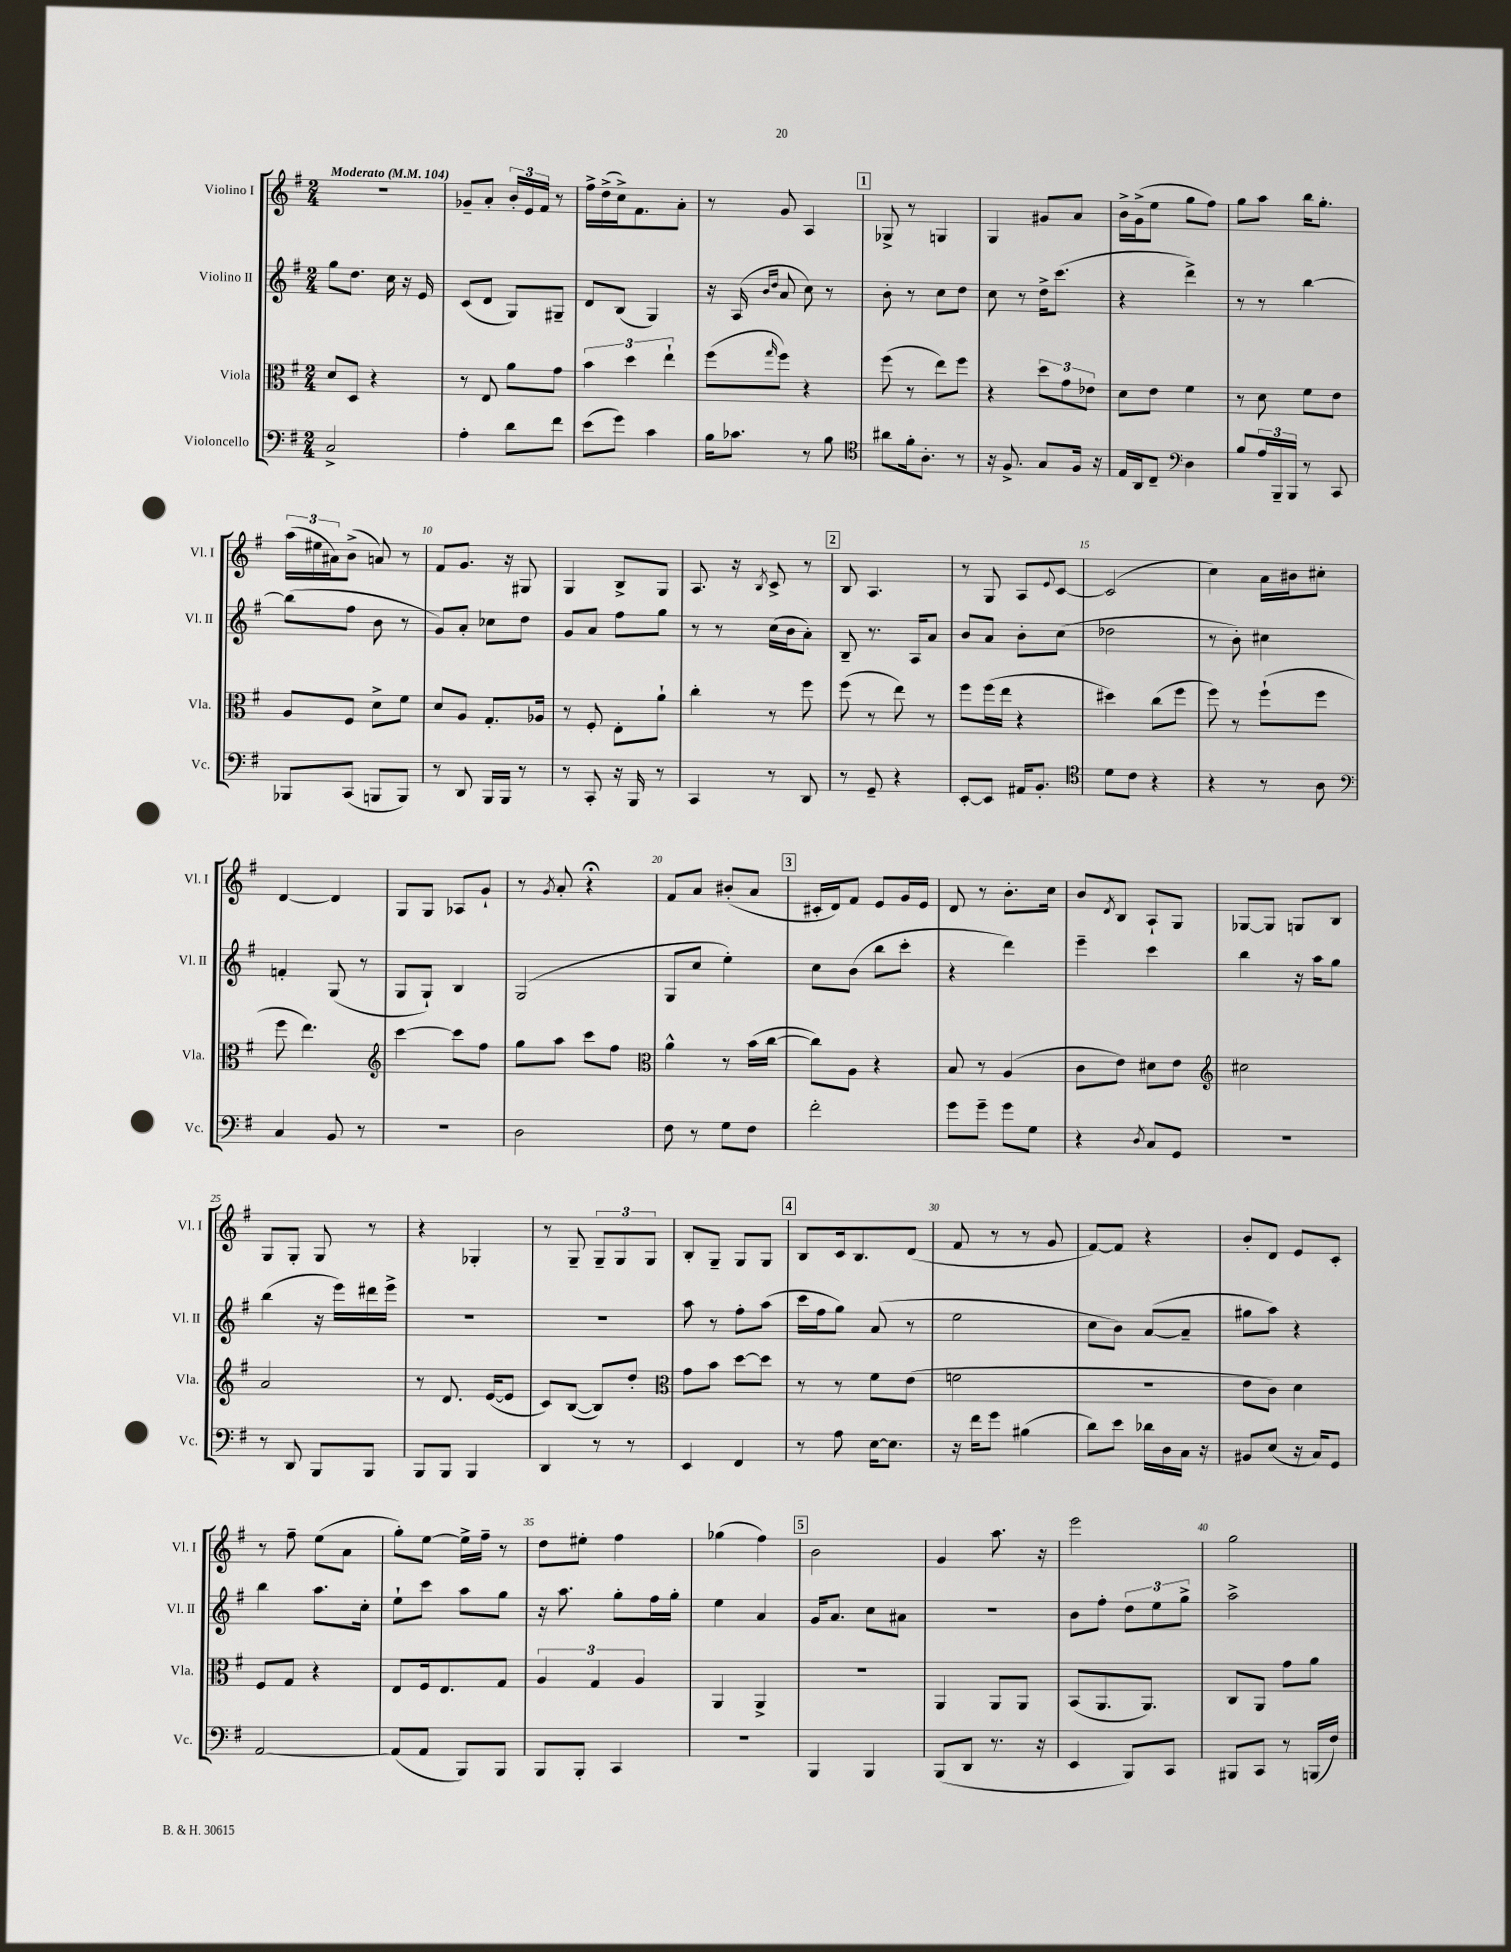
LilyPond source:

<<
\new StaffGroup <<
\new Staff = "s0" \with { instrumentName = "Violino I" shortInstrumentName = "Vl. I" } {
    \clef treble \key g \major \numericTimeSignature \time 2/4 \tempo "Moderato" 4 = 104
    R2 |
    ges'8-- a'8-. \tuplet 3/2 { b'16-. e'16 fis'16 } r8 |
    fis''16-> d''16->( c''16->) fis'8. a'8-. |
    r8 g'8 a4 |
    \mark \markup { \box "1" } ges8-> r8 g4 |
    g4 gis'8 a'8 |
    b'16-> g'16->( e''8 g''8 fis''8) |
    g''8 a''8 b''16 g''8.-. |
    \tuplet 3/2 { a''16( eis''16 ais'16) } b'8->( a'8) r8 |
    fis'8 g'8. r16 gis8 |
    g4 b8-> g8 |
    a8. r16 \acciaccatura { b8 } c'8-> r8 |
    \mark \markup { \box "2" } b8 a4. |
    r8 g8 a8 \appoggiatura { e'8 } c'8~ |
    c'2( |
    c''4) a'16 bis'16 cis''8-. |
    d'4~ d'4 |
    g8 g8 aes8 g'8-! |
    r8 \acciaccatura { g'8 } a'8-. r4\fermata |
    fis'8 a'8 bis'8-.( a'8 |
    \mark \markup { \box "3" } cis'16-. d'16) fis'8 e'8 g'16 e'16 |
    d'8 r8 b'8.-. c''16 |
    b'8 \acciaccatura { d'8 } b8 a8-! g8 |
    ges8~ ges8 g8 b8 |
    g8 g8-. g8 r8 |
    r4 ges4-. |
    r8 g8-- \tuplet 3/2 { g8-- g8 g8 } |
    b8-. g8-- g8 g8 |
    \mark \markup { \box "4" } b8 c'16 b8. d'8( |
    fis'8 r8 r8 g'8 |
    fis'8~) fis'8 r4 |
    b'8-. d'8 e'8 c'8-. |
    r8 fis''8-- e''8( a'8 |
    g''8-.) e''8~ e''16-> fis''16-- r8 |
    d''8 eis''8-. fis''4 |
    ges''4( fis''4) |
    \mark \markup { \box "5" } b'2 |
    g'4 a''8. r16 |
    e'''2 |
    g''2 \bar "|." |
}
\new Staff = "s1" \with { instrumentName = "Violino II" shortInstrumentName = "Vl. II" } {
    \clef treble \key g \major \numericTimeSignature \time 2/4
    g''8 d''8. c''16 r16 e'16 |
    c'8( d'8 g8) gis8-- |
    d'8 b8( g4) |
    r16 a16( \grace { b'16 d''16 } a'8 c''8) r8 |
    \mark \markup { \box "1" } b'8-. r8 c''8 d''8 |
    c''8 r8 d''16-> c'''8.( |
    r4 d'''4->) |
    r8 r8 b''4~ |
    b''8( fis''8 b'8 r8 |
    g'8) a'8-. ces''8 d''8 |
    g'8 a'8 fis''8 g''8 |
    r8 r8 c''16( b'16 a'8-.) |
    \mark \markup { \box "2" } b8-- r8. a16 a'8 |
    b'8 a'8 b'8-. c''8( |
    des''2 |
    r8 b'8-.) cis''4 |
    f'4-. g8( r8 |
    g8 g8-!) b4 |
    g2( |
    g8 c''8 e''4-.) |
    \mark \markup { \box "3" } c''8 b'8( b''8 c'''8-. |
    r4 d'''4) |
    e'''4-- c'''4 |
    b''4 r16 a''16 g''8 |
    b''4( r16 e'''16) dis'''16 e'''16-> |
    R2 |
    R2 |
    a''8 r8 fis''8-. a''8( |
    \mark \markup { \box "4" } c'''16 fis''16 g''8) a'8( r8 |
    e''2 |
    c''8 b'8) a'8~( a'8-- |
    gis''8 a''8) r4 |
    b''4 a''8. c''16-. |
    e''8-! c'''8 a''8 g''8 |
    r16 a''8. g''8-. fis''16 g''16-. |
    e''4 a'4 |
    \mark \markup { \box "5" } g'16 a'8. c''8 ais'8 |
    r2 |
    b'8 fis''8-. \tuplet 3/2 { d''8 e''8 g''8-> } |
    a''2-> \bar "|." |
}
\new Staff = "s2" \with { instrumentName = "Viola" shortInstrumentName = "Vla." } {
    \clef alto \key g \major \numericTimeSignature \time 2/4
    d'8 d8 r4 |
    r8 e8 a'8 g'8 |
    \tuplet 3/2 { b'4 d''4 e''4-! } |
    fis''8( \grace { g''16 } fis''8) r4 |
    \mark \markup { \box "1" } fis''8( r8 e''8) fis''8 |
    r4 \tuplet 3/2 { d''8 g'8 ees'8 } |
    d'8 e'8 fis'4 |
    r8 d'8 fis'8 e'8 |
    a8 fis8 d'8-> fis'8 |
    d'8 a8 g8.-. aes16 |
    r8 fis8-. e8-. a'8-! |
    c''4-. r8 fis''8 |
    \mark \markup { \box "2" } fis''8( r8 e''8) r8 |
    fis''8 fis''16( e''16 r4 |
    dis''4) c''8( fis''8 |
    fis''8) r8 fis''8-!( fis''8 |
    fis''8 e''4.) |
    \clef treble c'''4~ c'''8 fis''8 |
    g''8 a''8 c'''8 fis''8 |
    \clef alto a'4-^ r8 b'16( c''16~ |
    \mark \markup { \box "3" } c''8) a8 r4 |
    b8 r8 a4( |
    c'8 e'8) dis'8 e'8 |
    \clef treble cis''2 |
    a'2 |
    r8 d'8. e'16~( e'8 |
    c'8) b8~( b8) d''8-. |
    \clef alto g'8 b'8 d''8~ d''8 |
    \mark \markup { \box "4" } r8 r8 fis'8 e'8( |
    f'2 |
    r2 |
    e'8 c'8) d'4 |
    fis8 g8 r4 |
    e8 fis16 e8. g8 |
    \tuplet 3/2 { a4 g4 a4 } |
    a,4 a,4-> |
    \mark \markup { \box "5" } R2 |
    a,4 a,8 a,8 |
    b,8( a,8. a,8.) |
    c8 a,8 g'8 a'8 \bar "|." |
}
\new Staff = "s3" \with { instrumentName = "Violoncello" shortInstrumentName = "Vc." } {
    \clef bass \key g \major \numericTimeSignature \time 2/4
    c2-> |
    a4-. d'8 fis'8 |
    e'8( g'8) c'4 |
    b16 ces'8. r8 b8 |
    \mark \markup { \box "1" } \clef tenor ais'8 fis'16-. a8.-. r8 |
    r16 fis8.-> g8 fis16 r16 |
    e16 a,16 c8-- \clef bass d4 |
    b8 \tuplet 3/2 { a16 b,,16-- b,,16 } r8 c,8 |
    bes,,8 c,8( b,,8 b,,8) |
    r8 d,8 b,,16 b,,16 r8 |
    r8 c,8-. r16 b,,16 r8 |
    c,4 r8 d,8 |
    \mark \markup { \box "2" } r8 g,8-- r4 |
    e,8~-. e,8 ais,16 b,8.-. |
    \clef tenor d'8 c'8 r4 |
    r4 r8 a8 |
    \clef bass c4 b,8 r8 |
    R2 |
    d2 |
    fis8 r8 g8 fis8 |
    \mark \markup { \box "3" } fis'2-. |
    g'8 g'8-- g'8 g8 |
    r4 \acciaccatura { d8 } c8 g,8 |
    R2 |
    r8 d,8 b,,8 b,,8 |
    b,,8 b,,8 b,,4 |
    d,4 r8 r8 |
    e,4 fis,4 |
    \mark \markup { \box "4" } r8 a8 e16~ e8. |
    r16 fis'16 g'8 bis4( |
    d'8) e'8 des'16 d16 c16 r16 |
    bis,8 e8( r16 c16) g,8 |
    a,2~ |
    a,8( a,8 b,,8) b,,8 |
    b,,8 b,,8-. c,4 |
    R2 |
    \mark \markup { \box "5" } b,,4 b,,4 |
    b,,8( d,8 r8. r16 |
    e,4 b,,8) c,8 |
    bis,,8 c,8 r8 b,,16( fis16) \bar "|." |
}
>>
>>
\layout { \context { \Score \override BarNumber.break-visibility = ##(#f #t #t) barNumberVisibility = #(every-nth-bar-number-visible 5) } }
